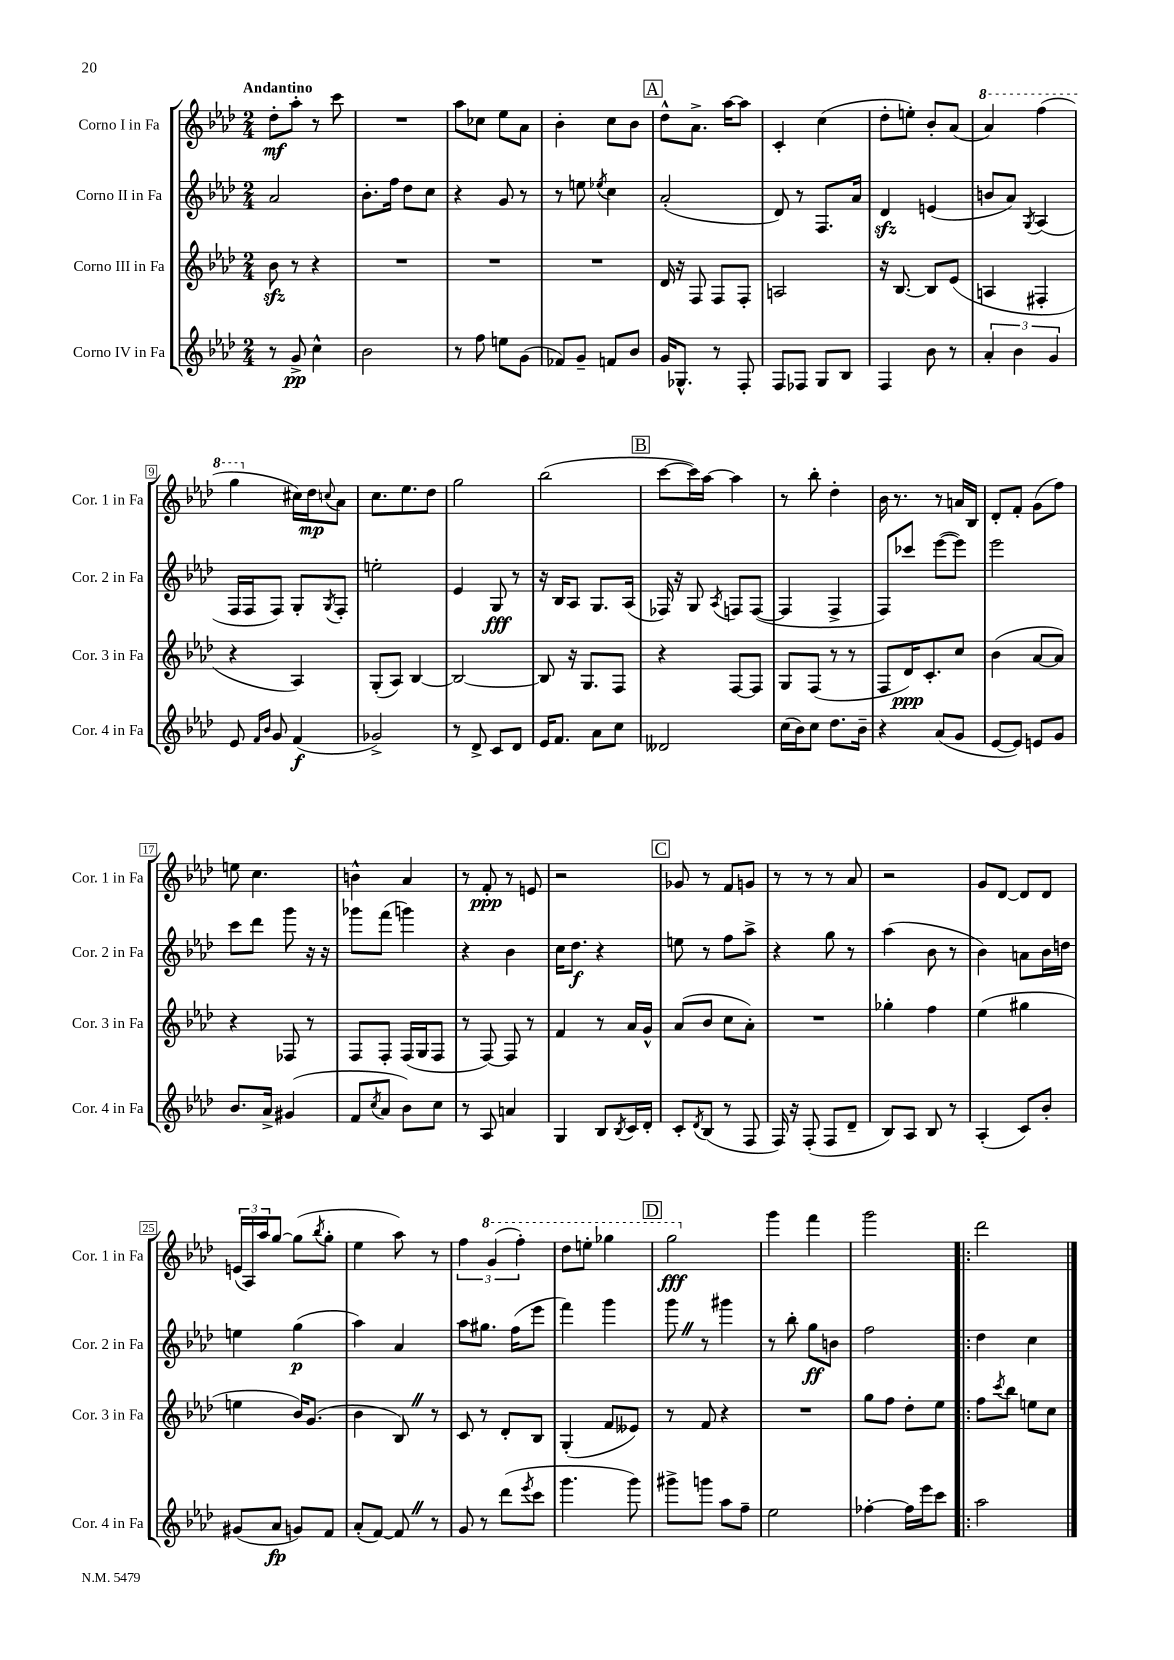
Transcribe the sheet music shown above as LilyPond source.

<<
\new StaffGroup <<
\new Staff = "s0" \with { instrumentName = "Corno I in Fa" shortInstrumentName = "Cor. 1 in Fa" } {
    \clef treble \key aes \major \numericTimeSignature \time 2/4 \tempo "Andantino"
    des''8-.\mf aes''8-. r8 c'''8 |
    R2 |
    aes''8 ces''8 ees''8 aes'8 |
    bes'4-. c''8 bes'8 |
    \mark \markup { \box "A" } des''8-^ aes'8.-> aes''16~ aes''8 |
    c'4-. c''4( |
    des''8-. e''8-.) bes'8-. aes'8( |
    \ottava #1 aes''4) f'''4( |
    g'''4 \ottava #0 cis''16) des''16\mp \appoggiatura { c''8 } aes'8 |
    c''8. ees''8. des''8 |
    g''2 |
    bes''2( |
    \mark \markup { \box "B" } c'''8~ c'''16) aes''16~ aes''4 |
    r8 bes''8-. des''4-. |
    bes'16 r8. r8 a'16 bes16 |
    des'8-. f'8-. g'8( f''8) |
    e''8 c''4. |
    b'4-^ aes'4 |
    r8 f'8-.\ppp r8 e'8 |
    r2 |
    \mark \markup { \box "C" } ges'8 r8 f'8 g'8 |
    r8 r8 r8 aes'8 |
    r2 |
    g'8 des'8~ des'8 des'8 |
    \tuplet 3/2 { e'16( aes16) aes''16 } g''8~ g''8( \acciaccatura { bes''8 } g''8-. |
    ees''4 aes''8) r8 |
    \tuplet 3/2 { f''4 \ottava #1 g''4( f'''4-.) } |
    des'''8 e'''8-. ges'''4 |
    \mark \markup { \box "D" } g'''2\fff \ottava #0 |
    g'''4 f'''4 |
    g'''2 |
    \bar ".|:" des'''2 \bar "|." |
}
\new Staff = "s1" \with { instrumentName = "Corno II in Fa" shortInstrumentName = "Cor. 2 in Fa" } {
    \clef treble \key aes \major \numericTimeSignature \time 2/4
    aes'2 |
    bes'8.-. f''16 des''8 c''8 |
    r4 g'8 r8 |
    r8 e''8 \acciaccatura { ees''8 } c''4 |
    \mark \markup { \box "A" } aes'2-.( |
    des'8) r8 f8. aes'16 |
    des'4\sfz e'4( |
    b'8 aes'8) \acciaccatura { g8 } aes4( |
    f16 f16 f8) g8-. \acciaccatura { g8 } f8-. |
    e''2-. |
    ees'4 g8\fff r8 |
    r16 bes16 aes8 g8. aes16( |
    \mark \markup { \box "B" } fes16) r16 g8 \acciaccatura { aes8 } f8 f8~( |
    f4 f4-> |
    f8) ces'''8 ees'''8~( ees'''8) |
    ees'''2 |
    c'''8 des'''8 g'''8 r16 r16 |
    ges'''8 f'''8( g'''4) |
    r4 bes'4 |
    c''16 des''8.\f r4 |
    \mark \markup { \box "C" } e''8 r8 f''8 aes''8-> |
    r4 g''8 r8 |
    aes''4( bes'8 r8 |
    bes'4) a'8 bes'16 d''16 |
    e''4 g''4\p( |
    aes''4) aes'4 |
    aes''8 gis''8. f''16( ees'''8 |
    f'''4) g'''4 |
    \mark \markup { \box "D" } g'''8 \once \override BreathingSign.text = \markup { \musicglyph "scripts.caesura.straight" } \breathe r8 gis'''4 |
    r8 bes''8-. g''8\ff b'8 |
    f''2 |
    \bar ".|:" des''4 c''4 \bar "|." |
}
\new Staff = "s2" \with { instrumentName = "Corno III in Fa" shortInstrumentName = "Cor. 3 in Fa" } {
    \clef treble \key aes \major \numericTimeSignature \time 2/4
    bes'8\sfz r8 r4 |
    R2 |
    R2 |
    R2 |
    \mark \markup { \box "A" } des'16 r16 f8 f8 f8-. |
    a2 |
    r16 bes8.~ bes8 ees'8( |
    a4 fis4-. |
    r4 aes4) |
    g8-.( aes8) bes4~ |
    bes2~ |
    bes8 r16 g8. f8 |
    \mark \markup { \box "B" } r4 f8~ f8 |
    g8 f8( r8 r8 |
    f8 des'16\ppp) c'8.-. c''8 |
    bes'4( aes'8~ aes'8) |
    r4 fes8 r8 |
    f8 f8-. f16( g16 f8 |
    r8 f8~) f8 r8 |
    f'4 r8 aes'16 g'16-^ |
    \mark \markup { \box "C" } aes'8( bes'8 c''8 aes'8-.) |
    R2 |
    ges''4-. f''4 |
    ees''4( gis''4 |
    e''4 bes'16) g'8.( |
    bes'4 bes8) \once \override BreathingSign.text = \markup { \musicglyph "scripts.caesura.straight" } \breathe r8 |
    c'8 r8 des'8-. bes8 |
    g4-.( f'8 eeses'8) |
    \mark \markup { \box "D" } r8 f'8 r4 |
    R2 |
    g''8 f''8 des''8-. ees''8 |
    \bar ".|:" f''8 \acciaccatura { c'''8 } bes''8 e''8 c''8 \bar "|." |
}
\new Staff = "s3" \with { instrumentName = "Corno IV in Fa" shortInstrumentName = "Cor. 4 in Fa" } {
    \clef treble \key aes \major \numericTimeSignature \time 2/4
    r8 g'8->\pp c''4-^ |
    bes'2 |
    r8 f''8 e''8 g'8( |
    fes'8) g'8-- f'8 bes'8 |
    \mark \markup { \box "A" } g'16 ges8.-^ r8 f8-. |
    f8 fes8 g8 bes8 |
    f4 bes'8 r8 |
    \tuplet 3/2 { aes'4-. bes'4 g'4 } |
    ees'8 \grace { f'16 bes'16 } g'8 f'4\f( |
    ges'2->) |
    r8 des'8-> c'8 des'8 |
    ees'16 f'8. aes'8 c''8 |
    \mark \markup { \box "B" } deses'2 |
    c''16( bes'16) c''8 des''8. bes'16-- |
    r4 aes'8( g'8 |
    ees'8~ ees'8) e'8 g'8 |
    bes'8. aes'16-> gis'4( |
    f'8 \acciaccatura { c''8 } aes'8 bes'8) c''8 |
    r8 aes8 a'4 |
    g4 bes8 \acciaccatura { bes8 } c'16 des'16-. |
    \mark \markup { \box "C" } c'8-. \acciaccatura { des'8 } bes8( r8 f8 |
    f16) r16 f8-.( f8 des'8-- |
    bes8) aes8 bes8 r8 |
    aes4-.( c'8) bes'8-. |
    gis'8( aes'8\fp g'8) f'8 |
    aes'8-.( f'8~) f'8 \once \override BreathingSign.text = \markup { \musicglyph "scripts.caesura.straight" } \breathe r8 |
    g'8 r8 des'''8( \acciaccatura { ees'''8 } c'''8 |
    g'''4. g'''8) |
    \mark \markup { \box "D" } gis'''8-> g'''8 aes''8 f''8-- |
    ees''2 |
    fes''4~-. fes''16 ees'''16 c'''8 |
    \bar ".|:" aes''2 \bar "|." |
}
>>
>>
\layout { \context { \Score \override BarNumber.stencil = #(make-stencil-boxer 0.1 0.3 ly:text-interface::print) } }
